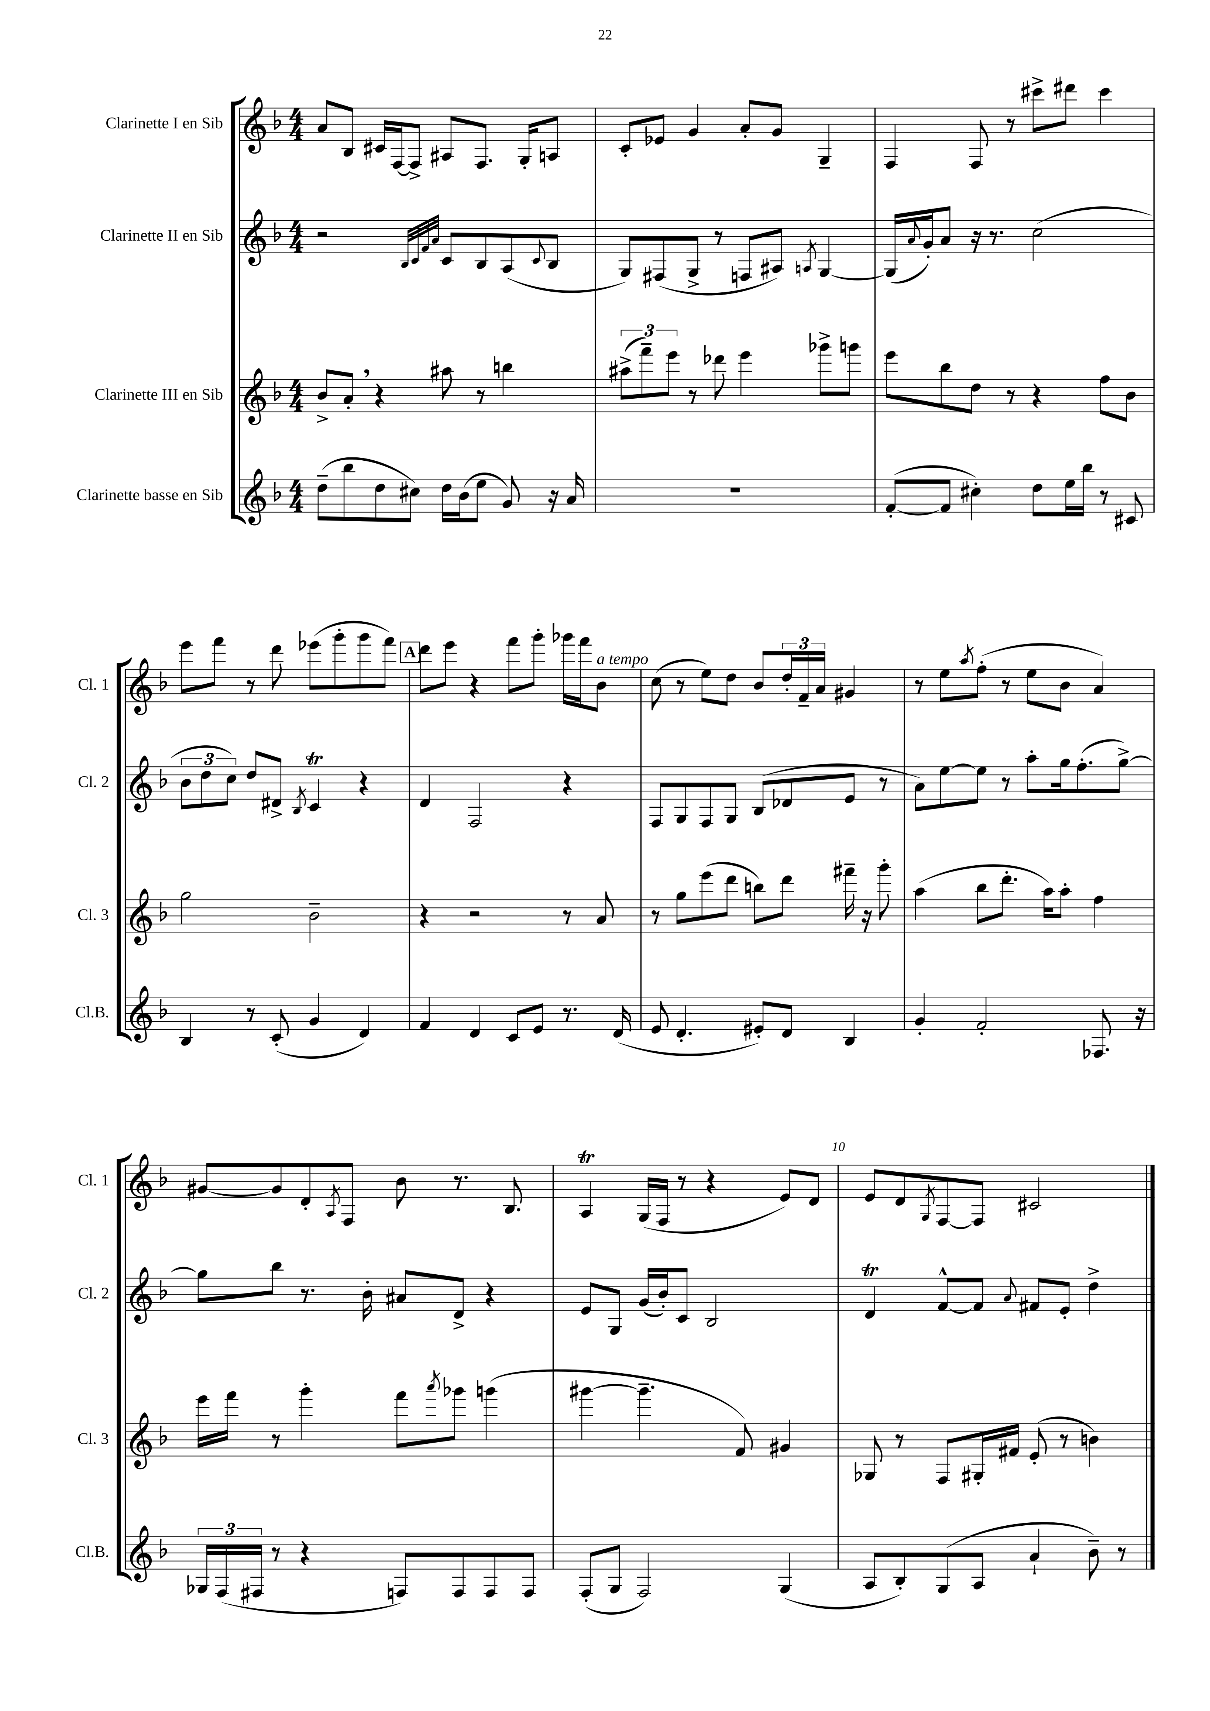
<<
\new StaffGroup <<
\new Staff = "s0" \with { instrumentName = "Clarinette I en Sib" shortInstrumentName = "Cl. 1" } {
    \clef treble \key f \major \numericTimeSignature \time 4/4
    a'8 bes8 cis'16 f16~ f8-> ais8 f8. g16-. a8 |
    c'8-. ees'8 g'4 a'8-. g'8 g4-- |
    f4 f8 r8 cis'''8-> dis'''8 cis'''4 |
    e'''8 f'''8 r8 d'''8 ees'''8( g'''8-. g'''8 f'''8) |
    \mark \markup { \box "A" } d'''8 e'''8 r4 f'''8 g'''8-. ges'''16 f'''16 bes'8^\markup { \italic "a tempo" } |
    c''8( r8 e''8) d''8 bes'8 \tuplet 3/2 { d''16-. f'16-- a'16 } gis'4 |
    r8 e''8 \acciaccatura { a''8 } f''8-.( r8 e''8 bes'8 a'4) |
    gis'8~ gis'8 d'8-. \acciaccatura { a8 } f8 bes'8 r8. bes8. |
    a4\trill g16( f16 r8 r4 e'8) d'8 |
    e'8 d'8 \acciaccatura { g8 } f8~ f8 cis'2 \bar "|." |
}
\new Staff = "s1" \with { instrumentName = "Clarinette II en Sib" shortInstrumentName = "Cl. 2" } {
    \clef treble \key f \major \numericTimeSignature \time 4/4
    r2 \grace { bes32 c'32 f'32 a'32 } c'8 bes8 a8( \appoggiatura { c'8 } bes8 |
    g8) fis8( g8-> r8 f8 ais8) \acciaccatura { a8 } g4~ |
    g16( \appoggiatura { a'8 } g'16-.) a'8 r16 r8. c''2( |
    \tuplet 3/2 { bes'8 d''8 c''8) } d''8 dis'8-> \acciaccatura { bes8 } c'4\trill r4 |
    \mark \markup { \box "A" } d'4 f2 r4 |
    f8 g8 f8 g8 bes8( des'8 e'8 r8 |
    a'8) e''8~ e''8 r8 a''8-. g''16 f''8.-.( g''8~->) |
    g''8 bes''8 r8. bes'16-. ais'8 d'8-> r4 |
    e'8 g8 g'16( bes'16-.) c'8 bes2 |
    d'4\trill f'8~-^ f'8 \appoggiatura { a'8 } fis'8 e'8-. d''4-> \bar "|." |
}
\new Staff = "s2" \with { instrumentName = "Clarinette III en Sib" shortInstrumentName = "Cl. 3" } {
    \clef treble \key f \major \numericTimeSignature \time 4/4
    bes'8-> a'8-. \breathe r4 ais''8 r8 b''4 |
    \tuplet 3/2 { ais''8->( f'''8--) e'''8 } r8 des'''8 e'''4 ges'''8-> g'''8 |
    e'''8 bes''8 d''8 r8 r4 f''8 bes'8 |
    g''2 bes'2-- |
    \mark \markup { \box "A" } r4 r2 r8 a'8 |
    r8 g''8 e'''8( d'''8 b''8) d'''8 fis'''16-- r16 g'''8-. |
    a''4( bes''8 d'''8.-. a''16) a''8-. f''4 |
    e'''16 f'''16 r8 g'''4-. f'''8 \acciaccatura { a'''8 } ges'''8 g'''4( |
    gis'''4~ gis'''4.-- f'8) gis'4 |
    ges8 r8 f8 gis16-. fis'16 e'8-.( r8 b'4) \bar "|." |
}
\new Staff = "s3" \with { instrumentName = "Clarinette basse en Sib" shortInstrumentName = "Cl.B." } {
    \clef treble \key f \major \numericTimeSignature \time 4/4
    d''8--( bes''8 d''8 cis''8) d''16 bes'16( e''8 g'8) r16 a'16 |
    R1 |
    f'8~-.( f'8 cis''4-.) d''8 e''16 bes''16 r8 cis'8 |
    bes4 r8 c'8-.( g'4 d'4) |
    \mark \markup { \box "A" } f'4 d'4 c'8 e'8 r8. d'16( |
    e'8 d'4.-. eis'8-.) d'8 bes4 |
    g'4-. f'2-. fes8. r16 |
    \tuplet 3/2 { ges16 f16( fis16 } r8 r4 f8) f8 f8 f8 |
    f8-.( g8 f2) g4( |
    a8 bes8-.) g8( a8 a'4-! bes'8--) r8 \bar "|." |
}
>>
>>
\layout { \context { \Score \override BarNumber.break-visibility = ##(#f #t #t) barNumberVisibility = #(every-nth-bar-number-visible 5) } }
